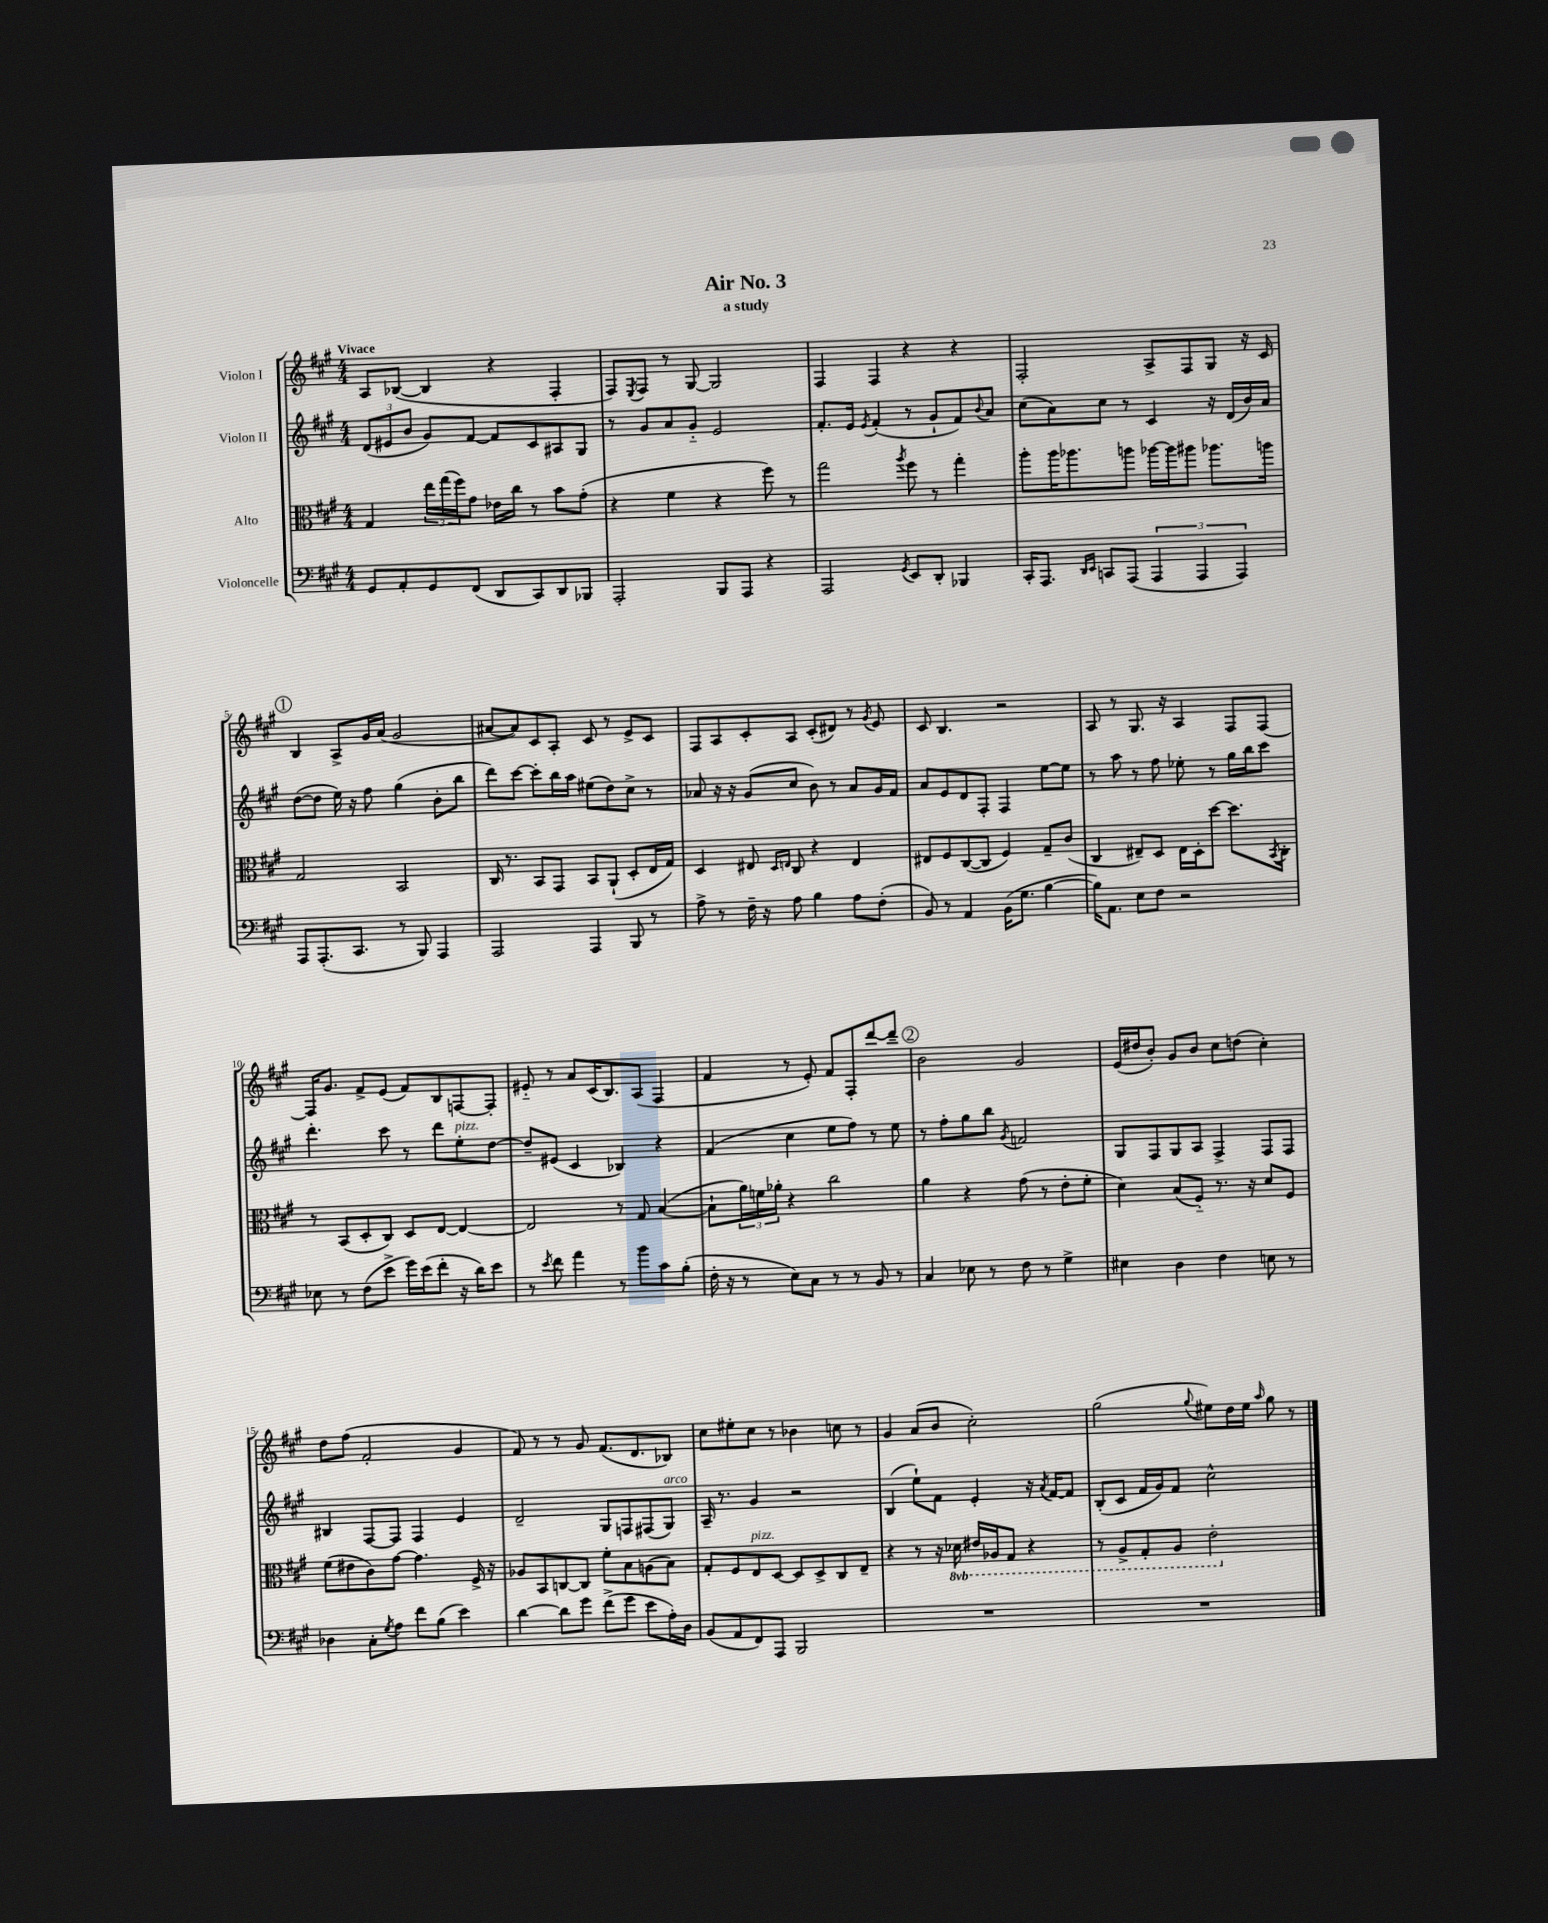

**kern	**kern	**kern	**kern
*staff4	*staff3	*staff2	*staff1
*clefF4	*clefC3	*clefG2	*clefG2
*k[f#c#g#]	*k[f#c#g#]	*k[f#c#g#]	*k[f#c#g#]
*M4/4	*M4/4	*M4/4	*M4/4
8GG#	4G#	(12d	8A
.	.	12e#	.
8AA'	.	.	([8B-
.	.	12b	.
8GG#	24ee	8g#)	4B-]
.	(24gg#	.	.
.	24ff#)	.	.
(8FF#	8g#	[8f#	.
8DD	16e-	8f#]	4r
.	16cc#	.	.
8CC#)	8r	8c#	.
8DD	8b	8A#	4F#'
8BBB-	(8g#'	8G#	.
=	=	=	=
2AAA'	4r	8r	8F#)
.	.	.	8qE
.	.	8g#	8F#
.	4f#	8a	8r
.	.	8g#'~	[8G#
8BBB	4r	2e	2G#]
8AAA	.	.	.
4r	8ff#)	.	.
.	8r	.	.
=	=	=	=
2AAA	2gg#	8.f#'	4F#
.	.	16e	.
.	.	8qe	.
.	.	(4f#'	4F#
8qGG#	8qaa	.	.
8EE	8ff#	8r	4r
8DD'	8r	8g#`	.
4BBB-	4gg#'	8f#)	4r
.	.	8qqb	.
.	.	8a	.
=	=	=	=
16CC#'	8aa'	(8cc#	2F#'
8.AAA	.	.	.
.	16aa	8a)	.
.	8.aa-	.	.
16qqDD	.	.	.
16qqEE	.	.	.
8CC	.	8cc#	.
(8AAA	8aa	8r	.
6AAA	[16aa-	4c#	8A^
.	16aa-]	.	.
.	8aa#	.	8F#
6AAA	.	.	.
.	8.aa-	16r	8G#
.	.	(16d	.
6AAA)	.	.	.
.	.	16b)	16r
.	16aa	16a	16c#
=	=	=	=
8AAA	2G#	([8dd	4B
(8.AAA'	.	8dd]	.
.	.	16ee)	8A^
8.CC#	.	16r	.
.	.	8ff#	16g#
.	.	.	(16a
8r	2BB	(4gg#	2g#
8BBB)	.	.	.
4AAA	.	8b'	.
.	.	8bb	.
=	=	=	=
2AAA	16C#	8ddd)	[8a#
.	8.r	.	.
.	.	[8ccc#	8a#])
.	8BB	8ccc#']	8c#
.	8GG#	16bb	8A'
.	.	16aa	.
4AAA	8BB	(8ee#	8c#
.	(8AA`	8dd)	8r
8BBB	8D'	8cc#^	8e^
8r	16E	8r	8c#
.	16G#)	.	.
=	=	=	=
8A^	4D	8a-	8F#
8r	.	16r	8A
.	.	16r	.
16F#~	8E#	(8g#	8c#'
16r	.	.	.
.	16qqD	.	.
.	16qqE	.	.
8A	8C#	8cc#	8A
4B	4r	8b)	(8c#'
.	.	8r	8d#)
8A	4E	8a-	8r
.	.	.	8qg#
(8F#'	.	16g#	8e
.	.	16f#	.
=	=	=	=
8BB)	8E#	8a	8c#
8r	8F#	8e	4.B
4AA	([8C#	8d	.
.	8C#]	8F#'	.
(16BB	4F#)	4F#	2r
8.G#	.	.	.
[4B	8G#~	[8ee	.
.	(8c#	8ee]	.
=	=	=	=
16B])	4C#	8r	8A
8.AA	.	.	.
.	.	8aa	8r
8E	8E#~)	8r	8.G#
8F#	8D	8ff#	.
.	.	.	16r
2r	16E#	8ee-'	4A
.	16D'	.	.
.	[8dd	8r	.
.	8.dd]	16gg#	8F#
.	.	16bb	.
.	.	8ccc#	[8F#
.	8qBB	.	.
.	16C#'	.	.
=	=	=	=
8E-	8r	4.ddd'	16F#]
.	.	.	8.g#
8r	(8BB	.	.
(8F#	8D'	.	8f#^
8e^	8C#)	8ccc#	(8e
16g#)	8D	8r	8f#)
(16e	.	.	.
8f#'	[8E	8ddd	8B
16r	4E_	8ee'	[8F
16d)	.	.	.
8e	.	[8dd	8F']
=	=	=	=
8r	2E]	8dd~]	8e#'~
8qe	.	.	.
8f#	.	(8e#	8r
4a	.	4c#	8a
.	.	.	(16c#
.	.	.	8.B)
8r	8r	4B-)	.
8b	8G#	.	(8A
8c#	([4B	4r	4F#
(8B'	.	.	.
=	=	=	=
16F#'	8B`]	(4f#	4f#
16r	.	.	.
8r	24a)	.	.
.	24f	.	.
.	24a-'	.	.
8E)	4r	4cc#	8r
8C#	.	.	8e')
8r	2cc#	8ee	8f#
8r	.	8ff#)	8F#'
8BB	.	8r	[8ddd
8r	.	8ee	8ddd~]
=	=	=	=
4C#	4a	8r	2b
.	.	8ff#'	.
8E-	4r	8gg#	.
8r	.	8bb	.
.	.	8qg#	.
8F#	(8g#	2f	2g#
8r	8r	.	.
4G#^	8e'	.	.
.	8f#'	.	.
=	=	=	=
4E#	4d)	8G#	(16e
.	.	.	16dd#
.	.	8F#	8b')
4D	(8B	8G#	8g#
.	8F#'~)	8A	8b
4F#	8.r	4F#^	8cc#
.	.	.	(8dd
.	16r	.	.
8E	8d	8F#	4cc#')
8r	8F#	8F#	.
=	=	=	=
4D-	(8f#	4B#	8dd
.	8e#	.	(8ff#
8C#'	8c#)	[8F#	2f#'
8qG#	.	.	.
8A	[8g#	8F#]	.
8f#	4.g#]	4F#	.
(8B	.	.	.
4e)	.	4e	4g#
.	16F#^	.	.
.	16r	.	.
=	=	=	=
[4d	8A-	2d~	8f#)
.	8BB	.	8r
8d]	[8C	.	8r
8g#	8C]	.	8g#
(8f#^	8f#'	8G#	(8.f#
8g#	8B	8F	.
.	.	.	8.d
8e	(8A	(8F#	.
16A')	8B)	8G#)	8B-)
16D	.	.	.
=	=	=	=
(8BB	8G#'	16A~	8cc#
.	.	8.r	.
8AA	8F#	.	8ee#'
8FF#)	8E	4g#	8cc#
8AAA	[8D	.	8r
2BBB	8D]	2r	4b-
.	8D^	.	.
.	8C#	.	8cc
.	8E~	.	8r
=	=	=	=
1r	4r	(4B	4g#
.	8r	8ee`)	(8a
.	16r	8f#	8b
.	16D-	.	.
.	16E#	4e'	2cc#')
.	16AA-	.	.
.	8GG#	.	.
.	4r	16r	.
.	.	8qa	.
.	.	[16f#	.
.	.	8f#]	.
=	=	=	=
1r	8r	(8B'	(2gg#
.	8AA^	8c#	.
.	8GG#'	16f#	.
.	.	16g#)	.
.	8AA	8f#	.
.	.	.	8qqgg#
.	2E'	2cc#^^	8ee#)
.	.	.	16dd
.	.	.	16ee#
.	.	.	16qqaa
.	.	.	8gg#
.	.	.	8r
==	==	==	==
*-	*-	*-	*-
